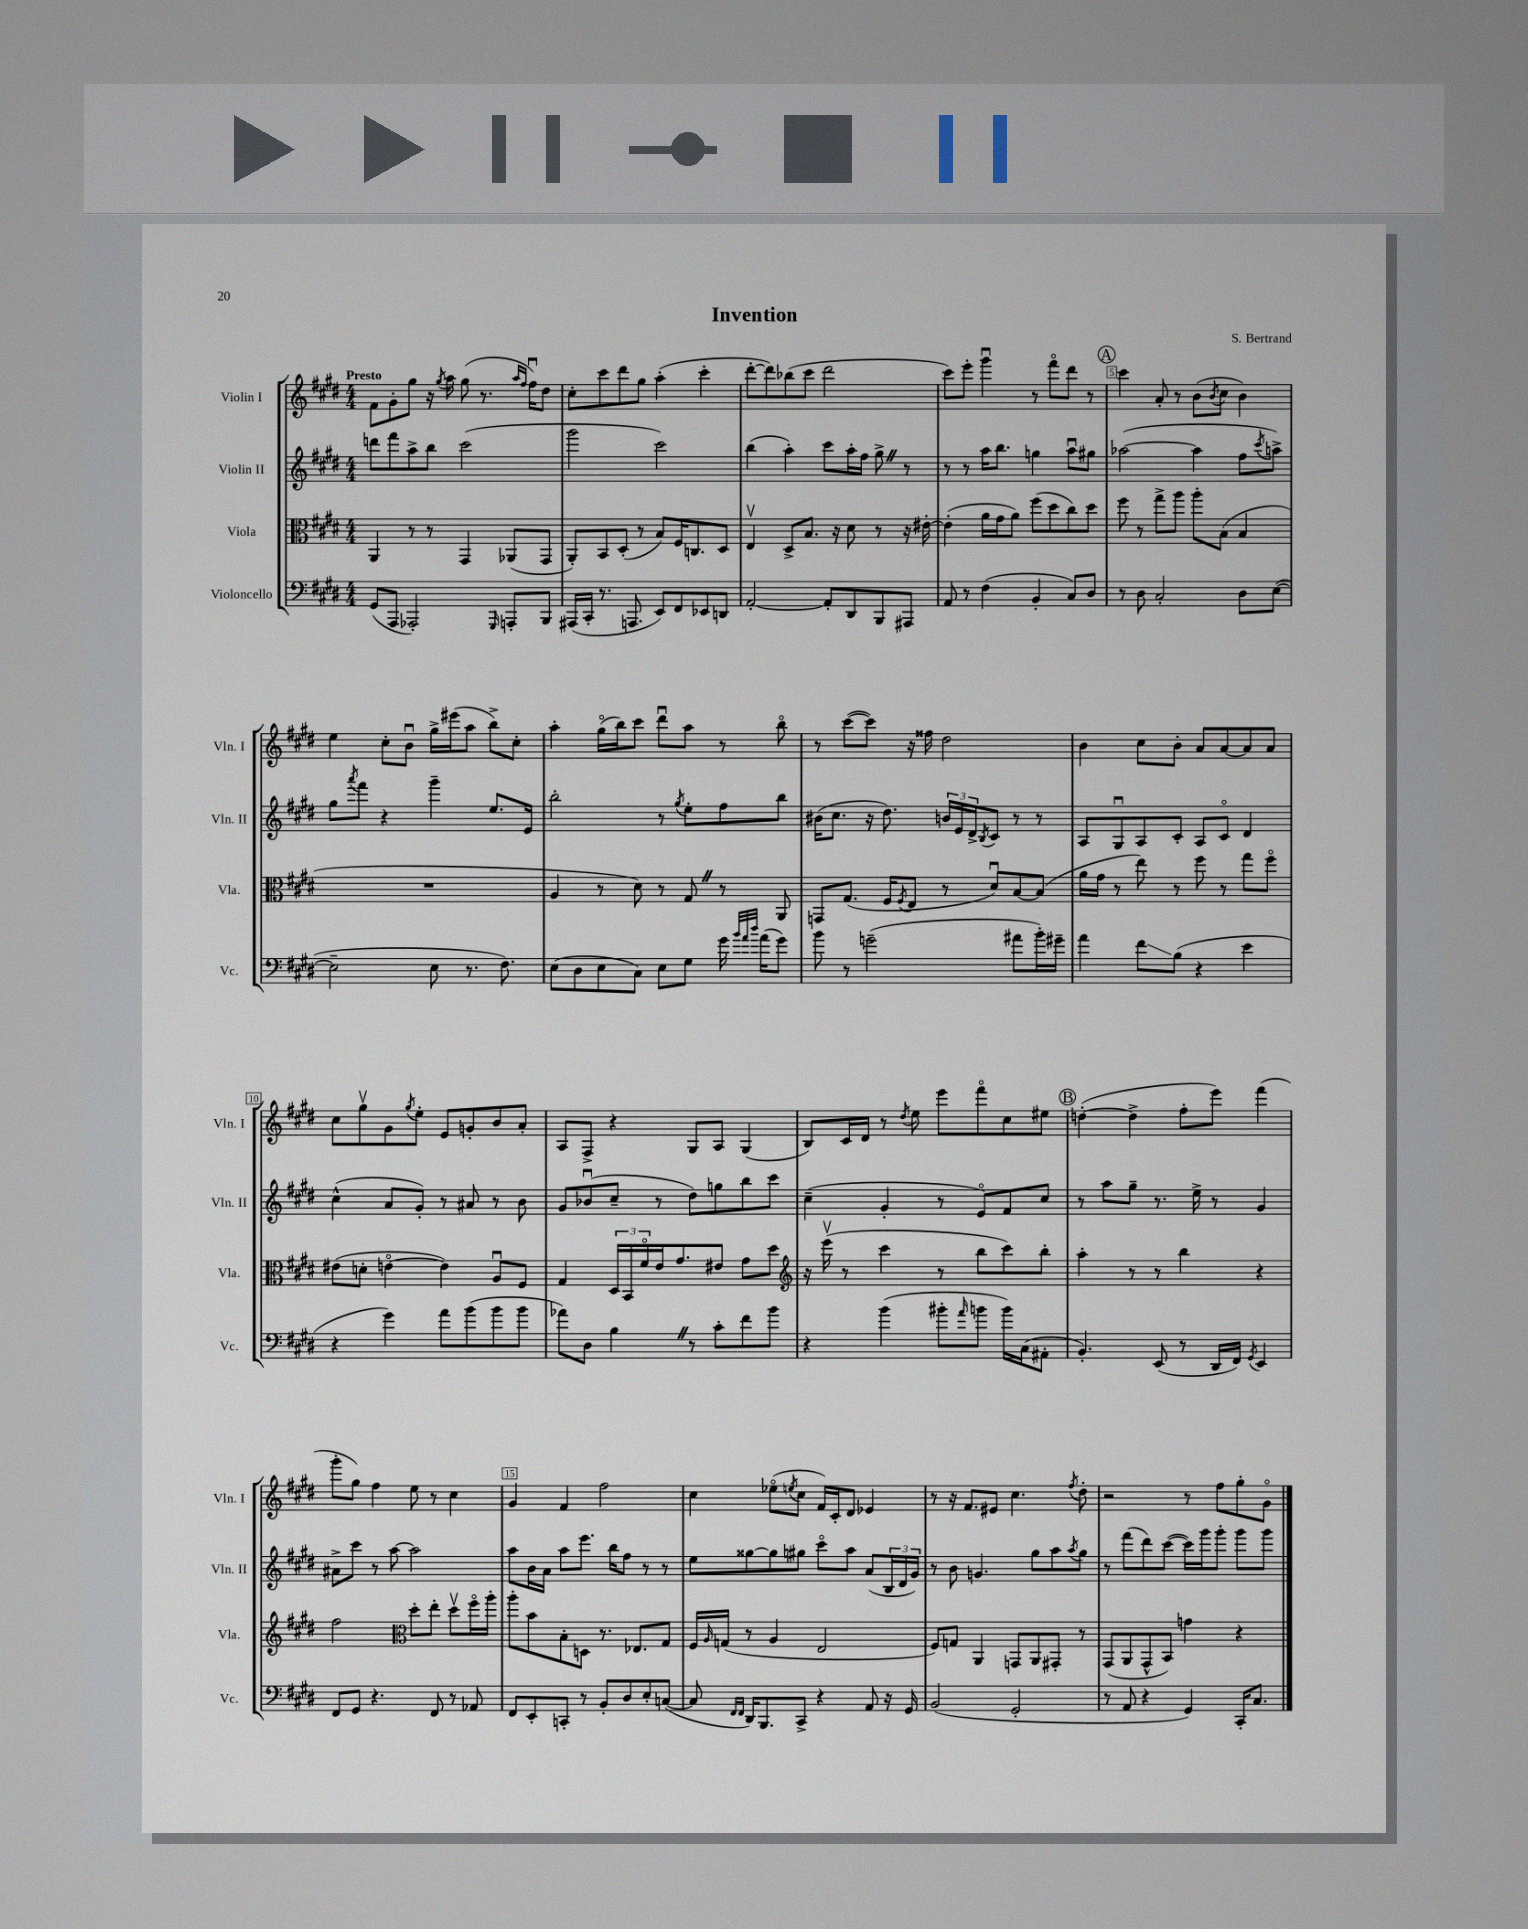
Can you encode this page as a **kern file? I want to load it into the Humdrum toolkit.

**kern	**kern	**kern	**kern
*staff4	*staff3	*staff2	*staff1
*clefF4	*clefC3	*clefG2	*clefG2
*k[f#c#g#d#]	*k[f#c#g#d#]	*k[f#c#g#d#]	*k[f#c#g#d#]
*M4/4	*M4/4	*M4/4	*M4/4
(8GG#	4AA	8ddd	8f#
8AAA	.	8fff#	8g#'
2AAA-')	8r	8aa^	8gg#
.	8r	8bb	16r
.	.	.	8qgg#
.	.	.	16aa
.	4GG#	(2ccc#	(8gg#
.	.	.	8.r
16qqGGG#	.	.	.
8AAA'	(8AA-	.	.
.	.	.	16qqaa
.	.	.	16qqff#
.	.	.	16ff#u)
8BBB	8GG#	.	8dd#
=	=	=	=
(16AAA#	8AA')	2ggg#	8cc#'
16CC#'	.	.	.
8.r	8BB	.	8ccc#
.	(8D#'	.	8ddd#
8.AAA	.	.	.
.	8r	.	8gg#
8EE)	8B)	2ccc#)	(4aa'
8FF#	16F#	.	.
.	8.C	.	.
8EE-	.	.	4ccc#'
8DD	8D#	.	.
=	=	=	=
[2AA'	4Ev	(4bb	[8ddd#'
.	.	.	8ddd#])
.	8D#^	4aa')	(8bb-
.	8.B	.	8ccc#
8AA']	.	8ccc#	2ddd#
.	16r	.	.
8DD#	8d#	16aa'	.
.	.	16ff#	.
8BBB	8r	8gg#^	.
8AAA#	16r	8r	.
.	[16e#'	.	.
=	=	=	=
8AA	(4e#']	8r	8ccc#)
8r	.	8r	8eee'
(4F#	16a	16aa	4ggg#u
.	16g#	8.bb	.
.	8a)	.	.
4BB'	(8ff#	4gg	8r
.	8dd#	.	8fff#o
8C#)	8cc#)	8aau	8ddd#
8D#	8dd#	8gg#	8r
=	=	=	=
8r	8ff#	([2aa-	4ccc#
8D#	8r	.	.
2C#'	8gg#^	.	8a'
.	8aa	.	8r
.	8aa'	4aa-]	(8b
.	.	.	8qb
.	(8B	.	8cc#
8D#	4B	8ff#	4b)
.	.	8qccc#	.
([8E	.	8aa^)	.
=	=	=	=
2E~]	1r	8gg#	4ee
.	.	8qaaa	.
.	.	8fff#	.
.	.	4r	8cc#'
.	.	.	8bu
8E	.	4ggg#~	16gg#^
.	.	.	(16eee#
8.r	.	.	8aa
.	.	8.ee	8bb^)
8.F#)	.	.	.
.	.	.	8cc#'
.	.	16e	.
=	=	=	=
(8E	4A	2bb'	4aa'
8D#	.	.	.
8E	8r	.	(16gg#o
.	.	.	16bb)
8C#)	8d#)	.	8ccc#
8E	8r	8r	8ddd#u
.	.	8qgg#	.
8G#	8G#	8ee'	8aa
16g#	8r	8ff#	8r
32qqb	.	.	.
32qqa	.	.	.
32qqdd#	.	.	.
(16a	.	.	.
8g#)	8AA	8bb	8bbo
=	=	=	=
8b	8GG	(16b#	8r
.	.	8.cc#	.
8r	(8.G#	.	([8ccc#
(2g~	.	16r	8ccc#])
.	16F#	8.dd#)	.
.	8qF#	.	.
.	8E	.	16r
.	.	.	16ff##
.	8r	24b	2dd#
.	.	24e	.
.	.	24d#^	.
.	.	8qB	.
.	8d#u)	8c#	.
8a#	[8B	8r	.
16b')	(8B]	8r	.
16g#~	.	.	.
=	=	=	=
4a	16a	8A	4b
.	16g#	.	.
.	8r	8G#u	.
8f#	8ee)	8A	8cc#
(8B	8r	8c#'	8b'
4r	8ff#	8A	8a
.	8r	8c#o	[8a
4e	8gg#	4d#	8a]
.	8ff#o	.	8a
=	=	=	=
4r	(8e#	(4cc#^^	8cc#
.	8d'	.	8gg#v
4g#)	[4eo	8a	8g#
.	.	.	8qgg#
.	.	8g#')	8ee'
8a	4e])	8r	8e
(8b	.	8a#	8g'
8b	8Au	8r	8b
8b	8F#	8b	8a'
=	=	=	=
8a-)	4G#	8g#	8A
8D#	.	(8b-u	8F#^
4B	24D#	8cc#~	4r
.	24BB	.	.
.	24f#o	.	.
.	16e	8r	.
.	8.g#	.	.
8r	.	8dd#)	8G#
8c#'	8e#	8gg	8A
8f#	8g#	8bb	(4G#
8b	8dd#	8ccc#	.
=	=	=	=
*	*clefG2	*	*
4r	16r	(4cc#~	8B)
.	(16eeev	.	.
.	8r	.	16c#
.	.	.	16d#
(4b	4ccc#	4g#'	8r
.	.	.	8qdd#
.	.	.	8ee
8b#'	8r	8r	8eee
16qqa	.	.	.
8b	8bb	8eo)	8fff#o
16b)	8ccc#)	8f#	8cc#
(16C#	.	.	.
8AA#'	8bb'	8cc#	8ee#
=	=	=	=
4.BB')	4aa'	8r	([4dd'
.	.	8aa	.
.	8r	8gg#~	4dd^]
(8EE	8r	8.r	.
8r	4bb	.	8ff#'
.	.	16ee^	.
16DD#	.	8r	8eee)
16FF#)	.	.	.
8qGG#	.	.	.
4EE	4r	4g#	(4fff#
=	=	=	=
8FF#	2ff#	8a#^	8ggg#'
8GG#	.	8ccc#	8gg#)
4.r	.	8r	4ff#
.	.	[8aa	.
*	*clefC3	*	*
.	8dd#'	2aa]	8ee
8FF#	8ee'	.	8r
8r	8dd#v	.	4cc#
8AA-	16ff#o	.	.
.	16aa'	.	.
=	=	=	=
8FF#	8aa'	8aa	4g#
8EE'	8b	16b	.
.	.	16a	.
8CC'	8B'	8aa	4f#
8r	8D	8.eee	.
8BB'	8.r	.	2ff#
.	.	16bb	.
8D#	.	8ff#	.
.	8.E-	.	.
8E'	.	8r	.
([8C	8G#	8r	.
=	=	=	=
8C]	16F#	8ee	4cc#
.	16qqA	.	.
.	(16G	.	.
16qqFF#	.	.	.
16qqFF#	.	.	.
16DD#)	8r	[8gg##	.
8.BBB	.	.	.
.	4A	8gg##]	(8ee-o
.	.	.	8qee
8CC#^	.	8gg#	8cc#
4r	2E	8ccc#o	16f#)
.	.	.	16c#'
.	.	8aa	8d#
8AA	.	(8a	4e-
16r	.	24B	.
.	.	24d#	.
16GG#	.	.	.
.	.	24g#)	.
=	=	=	=
(2BB	8F#)	8r	8r
.	8G	8b	16r
.	.	.	8.f#
.	4AA	4.g	.
.	.	.	8e#
2GG#'	8GG	.	4.cc#
.	8AA	8gg#	.
.	8GG#'	8aa	.
.	.	8qaa	8qff#
.	8r	8gg#	8dd#'
=	=	=	=
8r	(8GG#	8r	2r
8AA	8AA	(8fff#	.
4r	8GG#^^	8ddd#)	.
.	8BB)	([8ccc#	.
4GG#)	4g	16ccc#])	8r
.	.	16ggg#	.
.	.	8ggg#'	8ff#
16CC#'	4r	8ggg#	8gg#'
8.C#	.	.	.
.	.	8ggg#	8g#o
==	==	==	==
*-	*-	*-	*-
